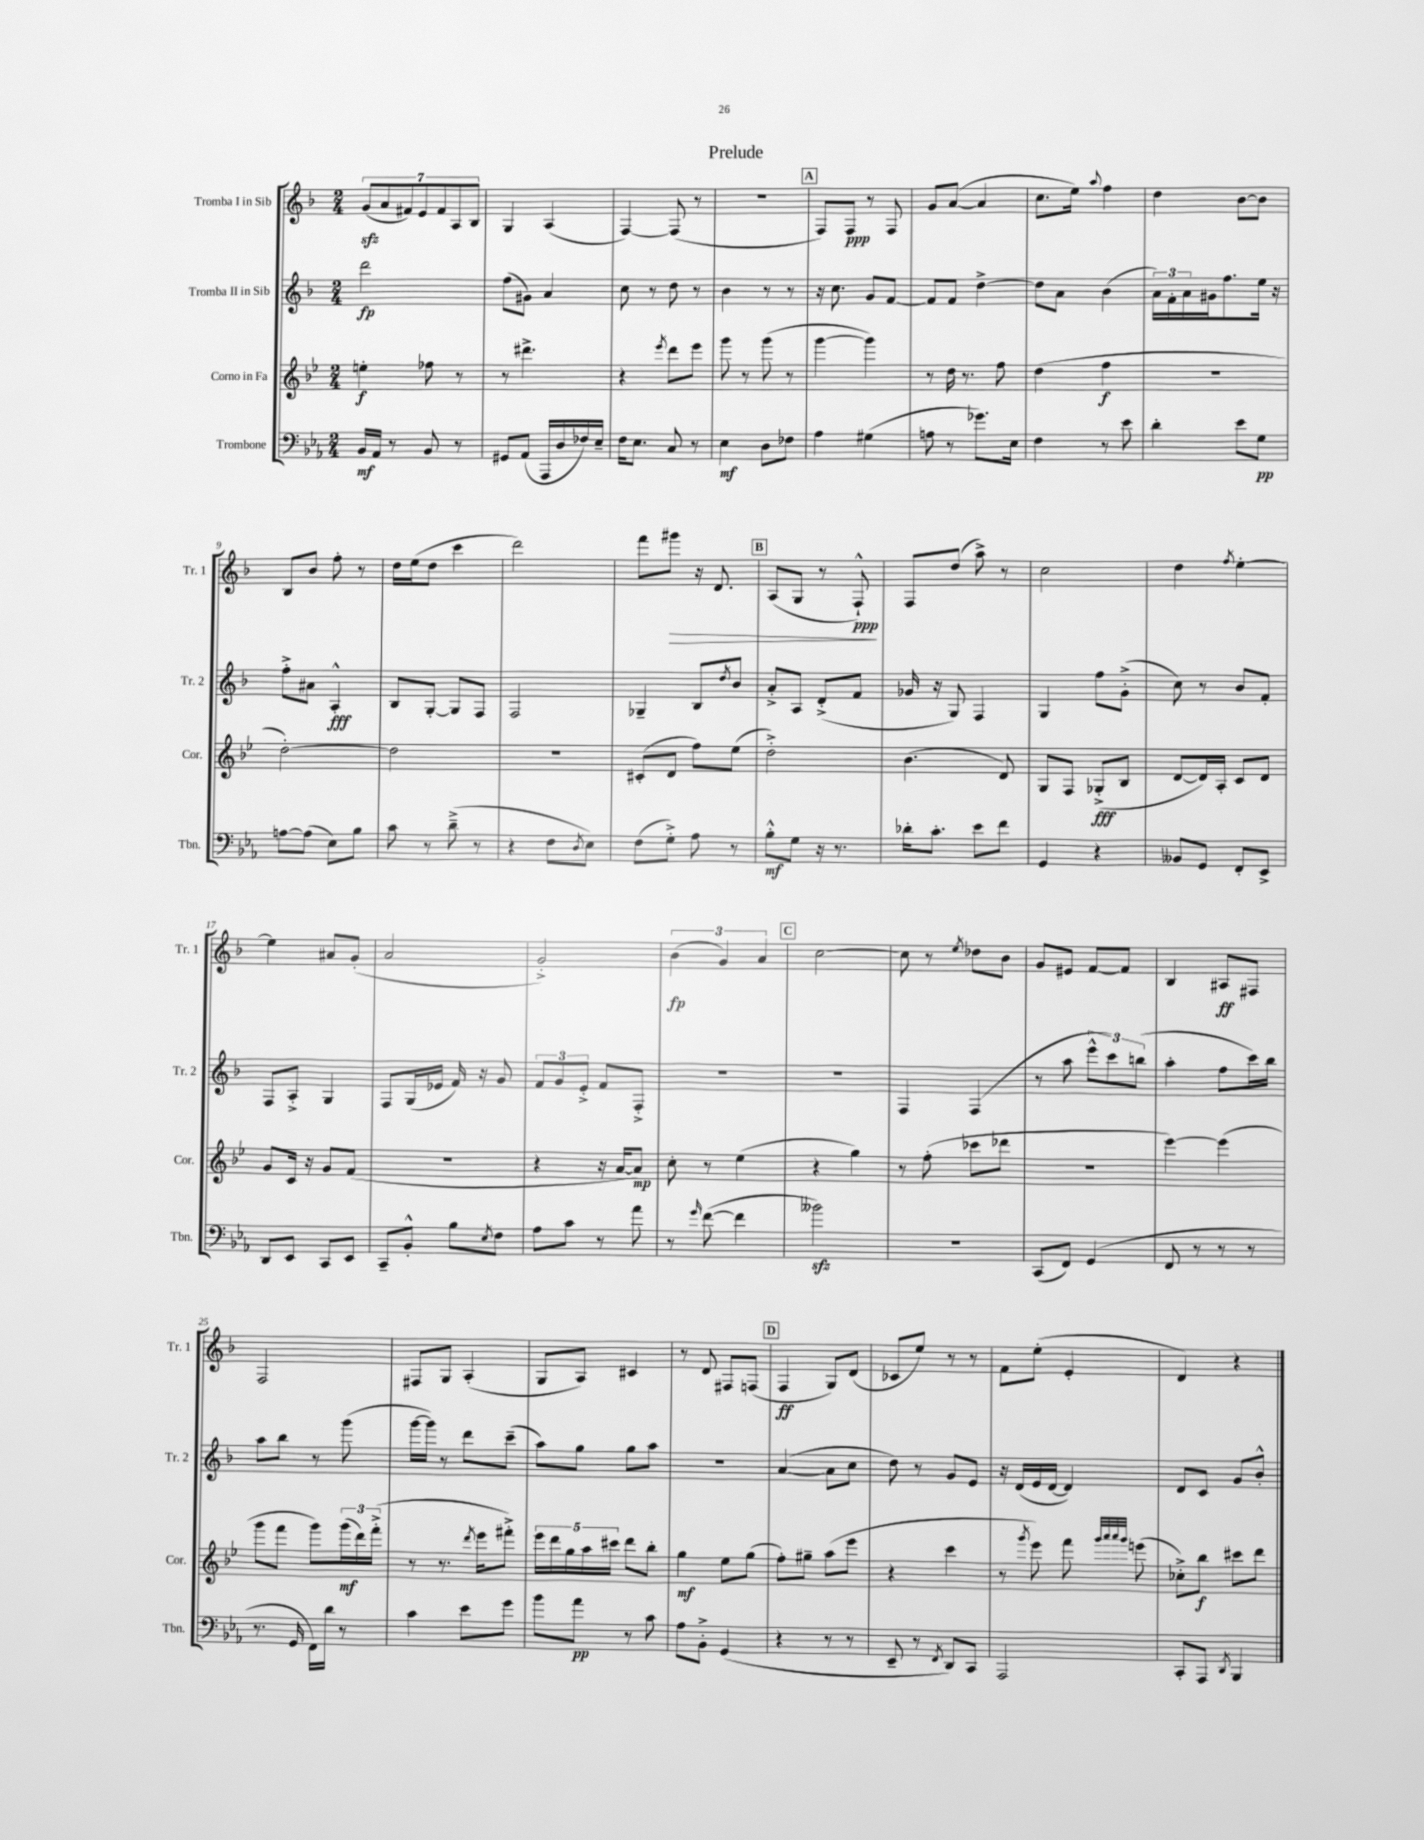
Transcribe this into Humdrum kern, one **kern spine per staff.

**kern	**kern	**kern	**kern
*staff4	*staff3	*staff2	*staff1
*clefF4	*clefG2	*clefG2	*clefG2
*k[b-e-a-]	*k[b-e-]	*k[b-]	*k[b-]
*M2/4	*M2/4	*M2/4	*M2/4
16BB-	4ee'	2ddd	(14g
16AA-	.	.	.
.	.	.	14a
8r	.	.	.
.	.	.	14f#)
.	.	.	14e
8BB-	8ff-	.	.
.	.	.	14f#
.	.	.	14A
8r	8r	.	.
.	.	.	14B-
=	=	=	=
8GG#	8r	(8ff	4G
(8AA-	4.ddd#^	8g#)	.
16AAA-	.	4a	(4A
16D	.	.	.
16F-)	.	.	.
16E-~	.	.	.
=	=	=	=
16F	4r	8cc	[4F)
8.E-	.	.	.
.	.	8r	.
.	8qeee-	.	.
8C	8ddd	8dd	(8F]
8r	8eee-	8r	8r
=	=	=	=
4E-	8ggg	4b-	2r
.	8r	.	.
8D	(8ggg	8r	.
8F-	8r	8r	.
=	=	=	=
4A-	[4ggg	16r	8F)
.	.	8.cc	.
.	.	.	8F
(4G#	4ggg])	8g	8r
.	.	[8f	8F
=	=	=	=
8A	8r	8f]	8g
8r	16dd	8f	([8a
.	8.r	.	.
8.g-)	.	[4dd^	4a]
.	8ff	.	.
16E-	.	.	.
=	=	=	=
4F	(4dd	8dd]	8.cc
.	.	8a	.
.	.	.	16ee)
.	.	.	8qqaa
8r	4ff	(4b-	4ff
8e-	.	.	.
=	=	=	=
4d'	2r	24a)	4dd
.	.	24f'	.
.	.	24a	.
.	.	16g#	.
.	.	8.ff	.
8e-	.	.	[8b-
8G	.	16ee	8b-]
.	.	16r	.
=	=	=	=
[8A	[2dd')	8ff'^	8B-
(8A]	.	8a#	8b-
8E-)	.	4A'^^	8ff'
8B-	.	.	8r
=	=	=	=
8c	2dd]	8B-	16dd
.	.	.	(16ee
8r	.	[8G'	8dd
(8d~^	.	8G]	4ccc
8r	.	8F	.
=	=	=	=
4r	2r	2F	2ddd)
8F	.	.	.
8qD	.	.	.
8E-)	.	.	.
=	=	=	=
(8F	(8c#'	4G-~	8fff
8G'^)	8d	.	8ggg#
8A-	8ff)	8B-	16r
.	.	.	8.d
.	.	8qdd	.
8r	(8ee-	8b-	.
=	=	=	=
8B-'^^	2dd'^)	8a'^	(8A
8G	.	8A	8G
16r	.	(8d'^	8r
8.r	.	.	.
.	.	8f	8F`^^)
=	=	=	=
16d-'	(4.b-	16g-	8F
8.c'	.	16r	.
.	.	8G)	(8dd
8e-	.	4F	8aa^)
8f	8d)	.	8r
=	=	=	=
4GG	8G	4G	2cc
.	8F	.	.
4r	(8G-'^	8ff	.
.	8B-	(8g'^	.
=	=	=	=
8BB--	[8d	8cc)	4dd
8GG	16d])	8r	.
.	16A'	.	.
.	.	.	8qff
8FF'	8c	8b-	[4ee'
8EE-^	8d	8f'	.
=	=	=	=
8DD	8g	8F	4ee]
8EE-	16c	8A'^	.
.	16r	.	.
8CC	8g	4G	8a#
8EE-	(8f	.	(8g'
=	=	=	=
8CC~	2r	8F	2a
8BB-'^^	.	(16G	.
.	.	16e-	.
8B-	.	16f)	.
.	.	16r	.
8qE-	.	.	.
8F	.	8g	.
=	=	=	=
8A-	4r	12f	2g'^)
.	.	12g	.
8c	.	.	.
.	.	12e'^	.
8r	16r	8f	.
.	[16a	.	.
8a-	8a])	8F'^	.
=	=	=	=
8r	8cc'	2r	(6b-
16qqg	.	.	.
([8f	8r	.	.
.	.	.	6g)
4f]	(4ee-	.	.
.	.	.	6a
=	=	=	=
2b--)	4r	2r	[2cc
.	4gg)	.	.
=	=	=	=
2r	8r	4F	8cc]
.	(8ff'	.	8r
.	.	.	8qee
.	8ccc-	(4F	8dd-
.	8ddd-	.	8b-
=	=	=	=
(8CC	2r	8r	8g
8FF)	.	8aa	8e#
(4GG	.	12eee^^	[8f
.	.	12ccc)	.
.	.	.	8f]
.	.	(12bb	.
=	=	=	=
8FF	[4eee-)	4aa'	4B-
8r	.	.	.
8r	(4eee-]	8ff	8A#
8r	.	16ccc)	8F#
.	.	16bb-	.
=	=	=	=
8.r	8ggg	8aa	2F
.	8fff	8bb-	.
16GG	.	.	.
16FF)	8ggg)	8r	.
16d	.	.	.
8r	(24ggg	(8ggg	.
.	24ddd)	.	.
.	(24fff'^	.	.
=	=	=	=
4c	8r	[16ggg	8F#
.	.	16ggg])	.
.	8.r	8r	8G
8e-	.	8ddd	(4A'
.	8qddd	.	.
.	16eee-	.	.
8g	8fff#'^)	(8ccc~	.
=	=	=	=
8b-	20eee-	8aa)	8G
.	20ddd	.	.
.	20gg	.	.
8a-	.	8gg	8A)
.	20aa	.	.
.	20ccc#	.	.
8r	8ddd	8gg	4c#
8c	8bb-'	8aa	.
=	=	=	=
8A-	4gg	2r	8r
8BB-'^	.	.	8d
(4GG	8ee-	.	8F#
.	(8gg	.	(8F
=	=	=	=
4r	8ff')	([4a	4F
.	8gg#~	.	.
8r	(8aa	8a]	8G)
8r	8eee-	8cc	(8d
=	=	=	=
8EE-~	4r	8dd)	8c-
8r	.	8r	8ee)
8qFF	.	.	.
8DD)	4ccc	8g	8r
8CC	.	8e	8r
=	=	=	=
2AAA-	8r	16r	8f
.	.	(16d	.
.	8qggg	.	.
.	8eee-)	16e	(8ee'
.	.	[16d	.
.	8fff	4d])	4e'
.	32qqggg	.	.
.	32qqaaa	.	.
.	32qqaaa	.	.
.	32qqggg	.	.
.	(8eee	.	.
=	=	=	=
8CC'	8cc-'^)	8d	4d)
8AAA-	8bb-	8c	.
8qDD	.	.	.
4BBB-	8ccc#	8g	4r
.	8ddd	8b-'^^	.
==	==	==	==
*-	*-	*-	*-
